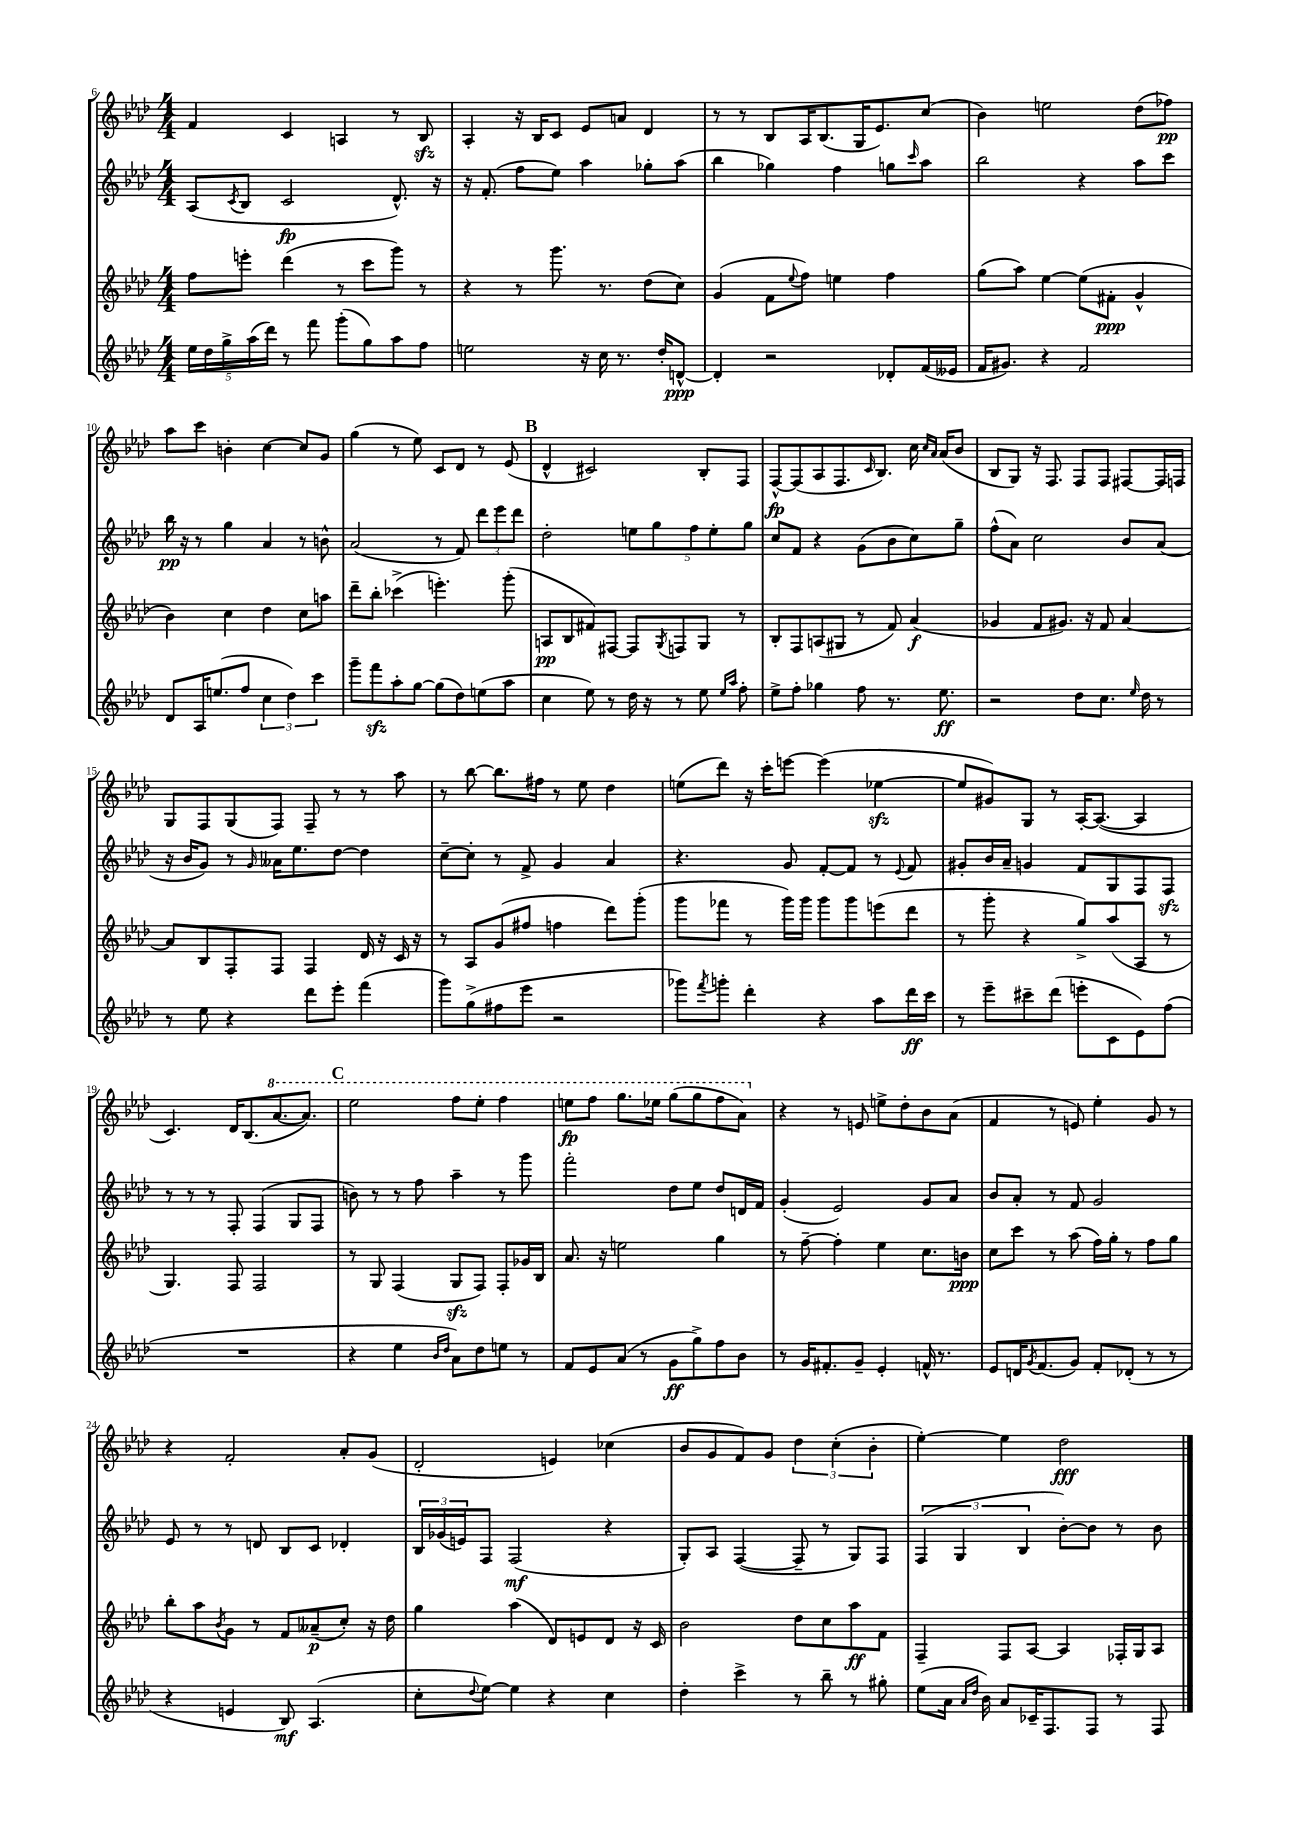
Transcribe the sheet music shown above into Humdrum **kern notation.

**kern	**kern	**kern	**kern
*staff4	*staff3	*staff2	*staff1
*clefG2	*clefG2	*clefG2	*clefG2
*k[b-e-a-d-]	*k[b-e-a-d-]	*k[b-e-a-d-]	*k[b-e-a-d-]
*M4/4	*M4/4	*M4/4	*M4/4
20ee-\LL	8ff\L	(8A-/L	4f/
20dd-\	.	.	.
20gg^\	.	.	.
.	.	8qc/	.
.	8eee'\J	8B-/J	.
(20aa-\	.	.	.
20ddd-\JJ)	.	.	.
8r	(4ddd-\	2c/	4c/
8fff\	.	.	.
(8ggg'\L	8r	.	4A/
8gg\)	8ccc\L	.	.
8aa-\	8ggg\J)	8.d-^^/)	8r
8ff\J	8r	.	8B-/
.	.	16r	.
=	=	=	=
2ee\	4r	16r	4A-'/
.	.	(8.f'/	.
.	8r	8ff\L	16r
.	.	.	16B-/LK
.	8.ggg\	8ee-\J)	8c/J
16r	.	4aa-\	8e-/L
16cc\	8.r	.	.
8.r	.	.	8a/J
.	(8dd-\L	8gg-'\L	4d-/
16dd-'/LK	.	.	.
[8d^^/J	8cc\J)	(8aa-\J	.
=	=	=	=
4d'/]	(4g/	4bb-\	8r
.	.	.	8r
2r	8f\L	4gg-\)	8B-/L
.	8qqee-/	.	.
.	8ff\J)	.	16A-/K
.	.	.	(8.B-/
.	4ee\	4ff\	.
.	.	.	16G/K
.	.	.	8.e-/)
8d-'/L	4ff\	8gg\L	.
.	.	16qqccc/	.
(16f/L	.	8aa-\J	(8cc/J
16e--/JJ	.	.	.
=	=	=	=
16f/LK	(8gg\L	2bb-\	4b-\)
8.g#/J)	.	.	.
.	8aa-\J)	.	.
4r	[4ee-\	.	2ee\
2f/	(8ee-\]L	4r	.
.	8f#'\J	.	.
.	4g^^/	8aa-\L	(8dd-\L
.	.	8ccc\J	8ff-\J)
=	=	=	=
8d-/L	4b-\)	16bb-\	8aa-\L
.	.	16r	.
16A-/K	.	8r	8ccc\J
(8.ee/	.	.	.
.	4cc\	4gg\	4b'\
8ff/J	.	.	.
6cc\	4dd-\	4a-/	[4cc\
6dd-\)	.	.	.
.	8cc\L	8r	8cc/]L
6ccc\	.	.	.
.	8aa\J	8b^^\	8g/J
=	=	=	=
8ggg~\L	8ddd-~\L	(2a-/	(4gg\
8fff\	8bb-'\J	.	.
8aa-'\	(4ccc-^\	.	8r
[8gg\J	.	.	8ee-\)
(8gg\]L	4.eee'\)	8r	8c/L
8dd-\)	.	8f/)	8d-/J
(8ee\	.	12ddd-\L	8r
.	.	12eee-\	.
8aa-\J	(8ggg'\	.	(8e-/
.	.	12ddd-\J	.
=	=	=	=
4cc\	8A/L	2dd-'\	4d-^^/
.	8B-/	.	.
8ee-\)	8f#/)	.	2c#/)
8r	[8F#/J	.	.
16dd-\	8F#/]L	10ee\L	.
16r	.	.	.
.	.	10gg\	.
.	8qG/	.	.
8r	8F/	.	.
.	.	10ff\	.
8ee-\	8G/J	.	8B-'/L
.	.	10ee'\	.
16qqee-/LL	.	.	.
16qqaa-/JJ	.	.	.
8ff'\	8r	.	8F/J
.	.	10gg\J	.
=	=	=	=
8ee-^\L	8B-'/L	8cc/L	[8F^^/L
8ff'\J	8F/	8f/J	(8F/]
4gg-\	(8A/	4r	8A-/
.	8G#/J	.	8.F/
8ff\	8r	(8g\L	.
.	.	.	16qqc/
.	.	.	8.B-/J)
8.r	8f/)	8b-\	.
.	(4a-/	8cc\)	16cc\
.	.	.	16qqcc/LL
.	.	.	16qqa-/JJ
8.ee-\	.	.	(16a-/LK
.	.	8gg~\J	8b-/J
=	=	=	=
2r	4g-/	(8ff^^\L	8B-/L
.	.	8a-\J)	8G/J)
.	8f/L	2cc\	16r
.	.	.	8.F/
.	8.g#/J)	.	.
8dd-\L	.	.	8F/L
.	16r	.	.
8.cc\J	8f/	.	8F/J
.	[4a-/	8b-/L	[8F#/L
16qqee-/	.	.	.
16dd-\	.	.	.
8r	.	(8a-/J	16F#/]L
.	.	.	16F/JJ
=	=	=	=
8r	8a-/]L	16r	8G/L
.	.	16b-/LK	.
8ee-\	8B-/	8g/J)	8F/
4r	8F'/	8r	(8G/
.	.	16qqg/	.
.	8F/J	16a--\LK	8F/J)
.	.	8.ee-\	.
8ddd-\L	4F/	.	8F~/
8eee-'\J	.	[8dd-\J	8r
(4fff\	16d-/	4dd-\]	8r
.	16r	.	.
.	16c/	.	8aa-\
.	16r	.	.
=	=	=	=
8ggg\L)	8r	[8cc~\L	8r
(8gg^\	8A-/L	8cc'\]J	[8bb-\
8ff#\	(8g/	8r	8.bb-\]L
8eee-\J	8ff#/J	8f^/	.
.	.	.	16ff#\Jk
2r	4ff\	4g/	8r
.	.	.	8ee-\
.	8ddd-\L)	4a-/	4dd-\
.	(8ggg'\J	.	.
=	=	=	=
8ggg-\L)	8ggg\L	4.r	(8ee\L
8qfff/	.	.	.
8ggg'\J	8fff-\J	.	8ddd-\J)
4ddd-'\	8r	.	16r
.	.	.	16ccc'\LK
.	16ggg\LL)	8g/	[8eee\J
.	16ggg\JJ	.	.
4r	8ggg\L	[8f'/L	(4eee\]
.	8ggg\	8f/]J	.
8aa-\L	(8eee\	8r	[4ee-\
.	.	8qqe-/	.
16ddd-\L	8ddd-\J	8f/	.
16ccc\JJ	.	.	.
=	=	=	=
8r	8r	8g#'/L	8ee-/]L
8eee-~\L	8ggg'\	16b-/L	8g#/)
.	.	16a-~/JJ	.
8ccc#~\	4r	4g/	8G/J
(8ddd-\J	.	.	8r
8eee'\L	8gg^/L)	8f/L	[16A-'/LK
.	.	.	(8.A-/_J
8c\	(8aa-/	8G/	.
8e-\)	8A-/J	8F/	4A-/]
(8ff\J	8r	8F/J	.
=	=	=	=
1r	4.G/)	8r	4.c/)
.	.	8r	.
.	.	8r	.
.	8F/	8F'/	16d-/LK
.	.	.	(8.B-/
.	2F/	(4F/	.
.	.	.	[8.aa-/
.	.	8G/L	.
.	.	.	8.aa-/]J)
.	.	8F/J	.
=	=	=	=
4r	8r	8b\)	2eee-\
.	8G/	8r	.
4ee-\	(4F/	8r	.
.	.	8ff\	.
16qqb-/LL	.	.	.
16qqdd-/JJ	.	.	.
8a-\L)	8G/L	4aa-~\	8fff\L
8dd-\	8F/J)	.	8eee-'\J
8ee\J	8F'/L	8r	4fff\
8r	16g-/L	8ggg\	.
.	16B-/JJ	.	.
=	=	=	=
8f/L	8.a-/	2fff'\	8eee\L
8e-/	.	.	8fff\J
.	16r	.	.
(8a-/J	2ee\	.	8.ggg\L
8r	.	.	.
.	.	.	16eee-\Jk
8g\L	.	8dd-\L	(8ggg\L
8gg^\)	.	8ee-\J	8ggg\
8ff\	4gg\	8dd-/L	8fff\
8b-\J	.	16d/L	8aa-\J)
.	.	16f/JJ	.
=	=	=	=
8r	8r	(4g'/	4r
16g/LK	[8ff~\	.	.
8.f#'/	.	.	.
.	4ff'\]	2e-/)	8r
8g~/J	.	.	8e/
4e-'/	4ee-\	.	8ee^\L
.	.	.	8dd-'\
16f^^/	8.cc\L	8g/L	8b-\
8.r	.	.	.
.	.	8a-/J	(8a-\J
.	16b\Jk	.	.
=	=	=	=
8e-/L	8cc\L	8b-/L	4f/
16d/K	8ccc\J	8a-'/J	.
8qg/	.	.	.
(8.f/	.	.	.
.	8r	8r	8r
8g/J)	(8aa-\	8f/	8e/)
8f'/L	16ff\LL)	2g/	4ee-'\
.	16gg'\JJ	.	.
(8d-'/J	8r	.	.
8r	8ff\L	.	8g/
8r	8gg\J	.	8r
=	=	=	=
4r	8bb-'\L	8e-/	4r
.	8aa-\	8r	.
.	8qb-/	.	.
4e/	8g\J	8r	2f'/
.	8r	8d/	.
8B-/)	8f/L	8B-/L	.
(4.A-/	(8a--~/	8c/J	.
.	8cc'/J)	4d-'/	8a-'/L
.	16r	.	(8g/J
.	16dd-\	.	.
=	=	=	=
8cc'\L	4gg\	24B-/LL	2d-'/
.	.	(24g-/	.
.	.	24e/J)	.
8qqdd-/	.	.	.
[8ee-\J)	.	8F/J	.
4ee-\]	(4aa-\	(2F/	.
4r	8d-/L)	.	4e/)
.	8e/	.	.
4cc\	8d-/J	4r	(4cc-\
.	16r	.	.
.	16c/	.	.
=	=	=	=
4dd-'\	2b-\	8G'/L)	8b-/L
.	.	8A-/J	8g/
4ccc^\	.	([4F/	8f/)
.	.	.	8g/J
8r	8dd-\L	8F~/]	6dd-\
8bb-~\	8cc\	8r	.
.	.	.	(6cc'\
8r	8aa-\	8G/L)	.
.	.	.	6b-'\
8gg#'\	8f\J	8F/J	.
=	=	=	=
(8ee-\L	4F~/	(6F/	[4ee-'\)
16a-\Jk	.	.	.
.	.	6G/	.
16qqa-/LL	.	.	.
16qqdd-/JJ	.	.	.
16b-\)	.	.	.
8a-/L	8F/L	.	4ee-\]
.	.	6B-/	.
16c-~/K	[8A-/J	.	.
8.F/	.	.	.
.	4A-/]	[8b-'\L)	2dd-\
8F/J	.	8b-\]J	.
8r	16F-'/LL	8r	.
.	16G/J	.	.
8F/	8A-/J	8b-\	.
==	==	==	==
*-	*-	*-	*-
